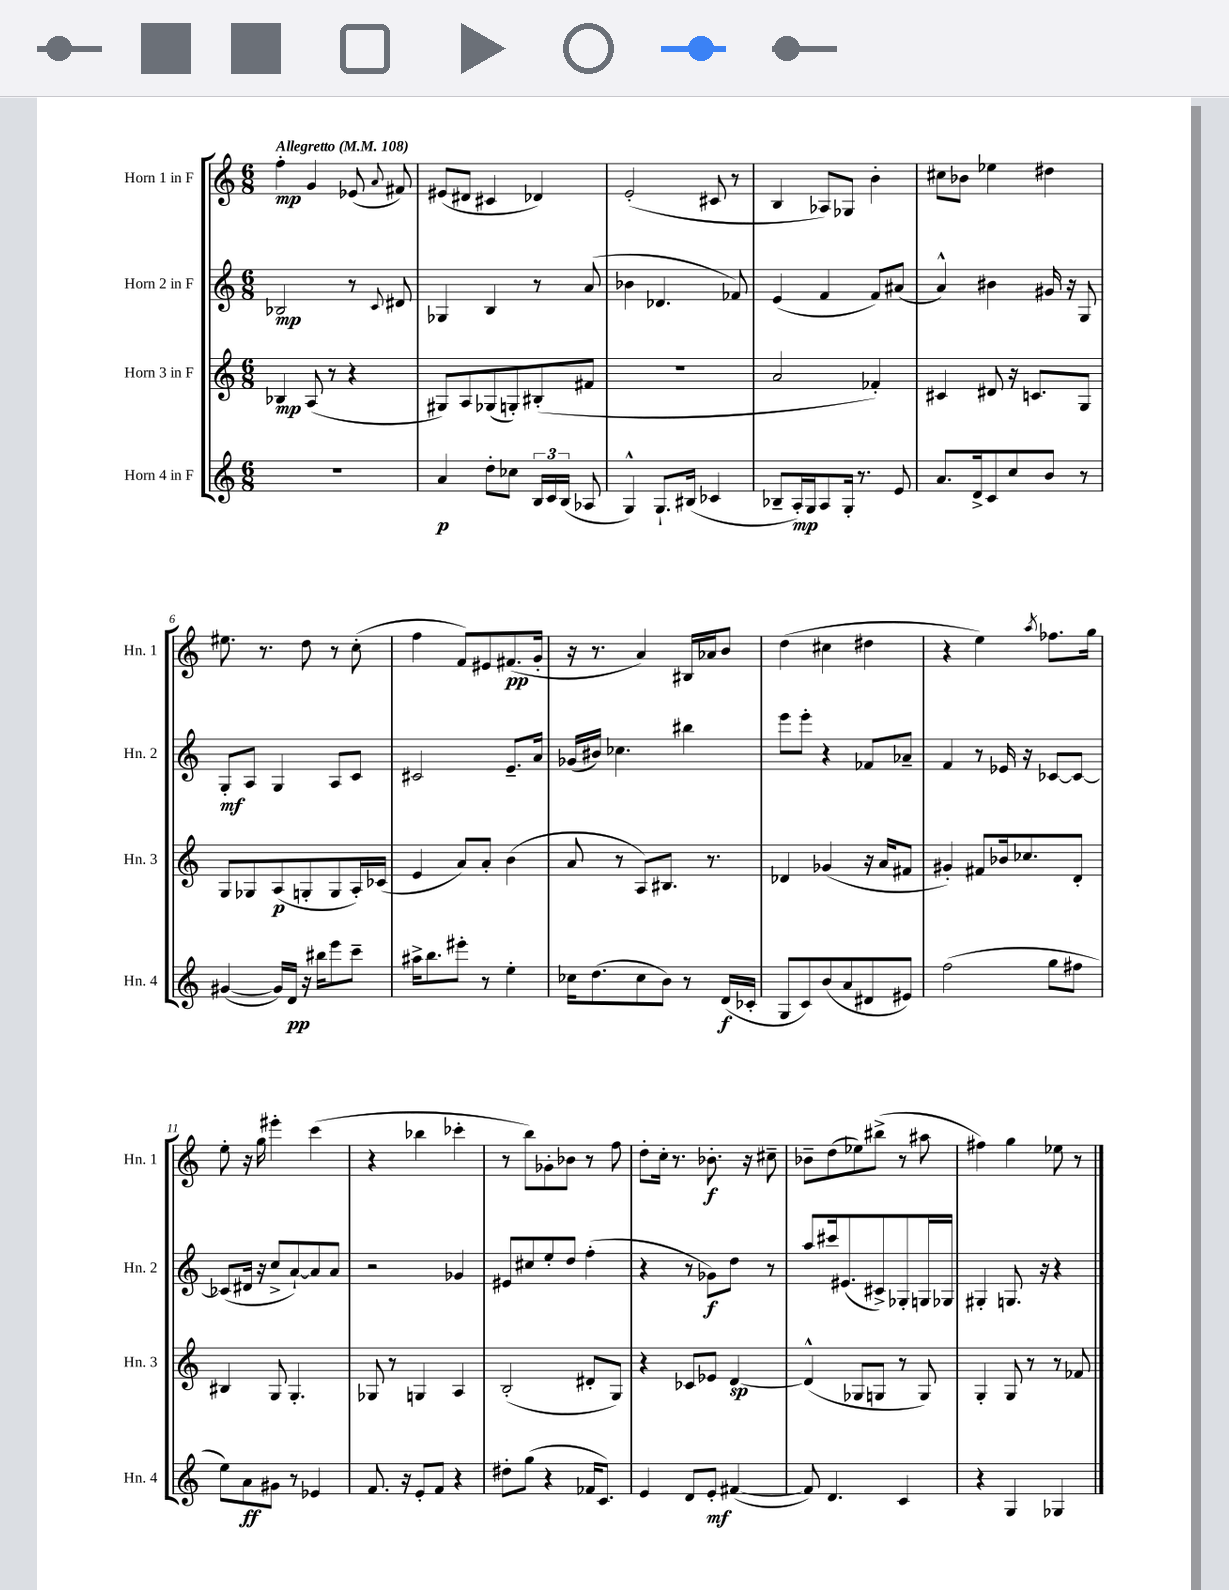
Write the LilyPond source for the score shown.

<<
\new StaffGroup <<
\new Staff = "s0" \with { instrumentName = "Horn 1 in F" shortInstrumentName = "Hn. 1" } {
    \clef treble \key c \major \numericTimeSignature \time 6/8 \tempo "Allegretto" 4 = 108
    \autoBeamOff f''4-.\mp g'4 ees'8( \appoggiatura { a'8 } fis'8) |
    eis'8[( dis'8] cis'4 des'4) |
    e'2-.( cis'8 r8 |
    b4 aes8[) ges8] b'4-. |
    cis''8[ bes'8] ees''4 dis''4 |
    eis''8. r8. d''8 r8 c''8-.( |
    f''4 f'8[) eis'8 fis'8.\pp( g'16]-. |
    r16 r8. a'4) bis16[ aes'16 b'8] |
    d''4( cis''4 dis''4 |
    r4 e''4) \acciaccatura { a''8 } fes''8.[ g''16] |
    e''8-. r16 g''16 eis'''4-. c'''4( |
    r4 bes''4 ces'''4-. |
    r8 b''8[) ges'8-. bes'8] r8 f''8 |
    d''8[-. c''16]-. r8. bes'8.-.\f r16 cis''8-- |
    bes'8[-- d''8( ees''8) bis''8]->( r8 ais''8 |
    fis''4) g''4 ees''8 r8 \bar "|." |
}
\new Staff = "s1" \with { instrumentName = "Horn 2 in F" shortInstrumentName = "Hn. 2" } {
    \clef treble \key c \major \numericTimeSignature \time 6/8
    \autoBeamOff bes2\mp r8 \appoggiatura { c'8 } dis'8 |
    ges4 b4 r8 a'8( |
    bes'4 des'4. fes'8) |
    e'4( f'4 f'8[) ais'8]( |
    a'4-^) bis'4 gis'16 r16 g8 |
    g8[-.\mf a8] g4 a8[ c'8] |
    cis'2 e'8.[-- a'16] |
    ges'16[( bis'16]) ces''4. bis''4 |
    e'''8[ e'''8]-. r4 fes'8[ aes'8]-- |
    f'4 r8 ees'16 r16 ces'8[~ ces'8]~ |
    ces'8[( dis'16] r16 c''8[-> a'8~-!) a'8 a'8] |
    r2 ges'4 |
    eis'8[ cis''8 e''8-. d''8] f''4-.( |
    r4 r8 ges'8[\f) d''8] r8 |
    a''8[ cis'''16 eis'8.( cis'8->) ges8-. g16 ges16] |
    gis4-. g8. r16 r4 \bar "|." |
}
\new Staff = "s2" \with { instrumentName = "Horn 3 in F" shortInstrumentName = "Hn. 3" } {
    \clef treble \key c \major \numericTimeSignature \time 6/8
    \autoBeamOff bes4\mp a8( r8 r4 |
    gis8[) a8 ges8( g8-.) bis8-.( fis'8] |
    R2. |
    a'2 fes'4-.) |
    cis'4 dis'8 r16 c'8.[ g8] |
    g8[ ges8 a8\p( g8-. g8 a16-.) ces'16]( |
    e'4 a'8[) a'8]-. b'4( |
    a'8 r8 a8[) bis8.] r8. |
    des'4 ges'4( r16 a'16[ fis'8] |
    gis'4-.) fis'8[ bes'16 ces''8. d'8]-. |
    bis4 g8 g4.-. |
    ges8 r8 g4 a4 |
    b2-.( dis'8[-. g8]) |
    r4 ces'8[ ees'8] d'4~\sp |
    d'4-^( ges8[ g8] r8 g8) |
    g4-. g8 r8 r8 fes'8 \bar "|." |
}
\new Staff = "s3" \with { instrumentName = "Horn 4 in F" shortInstrumentName = "Hn. 4" } {
    \clef treble \key c \major \numericTimeSignature \time 6/8
    \autoBeamOff R2. |
    a'4\p d''8[-. ces''8] \tuplet 3/2 { b16[ c'16 b16]( } aes8 |
    g4-^) g8.[-! bis16]( ces'4 |
    bes8[-- a16-.\mp) g16 a8 g16]-. r8. e'8 |
    a'8.[ d'16-> c'8 c''8 b'8] r8 |
    gis'4~( gis'16[) d'16]\pp r16 bis''16[ e'''8 c'''8]-- |
    ais''16[-> b''8. eis'''8]-. r8 e''4-. |
    ces''16[ d''8.( ces''8 b'8]) r8 d'16[\f( ces'16]-. |
    g8[ c'8) b'8( a'8 dis'8 eis'8]) |
    f''2( g''8[ fis''8] |
    e''8[) a'8\ff gis'8] r8 ees'4 |
    f'8. r16 e'8[-. f'8] r4 |
    dis''8[-. g''8]( r4 fes'16[ c'8.]) |
    e'4 d'8[ e'8]-.\mf fis'4~( |
    fis'8) d'4. c'4 |
    r4 g4 ges4 \bar "|." |
}
>>
>>
